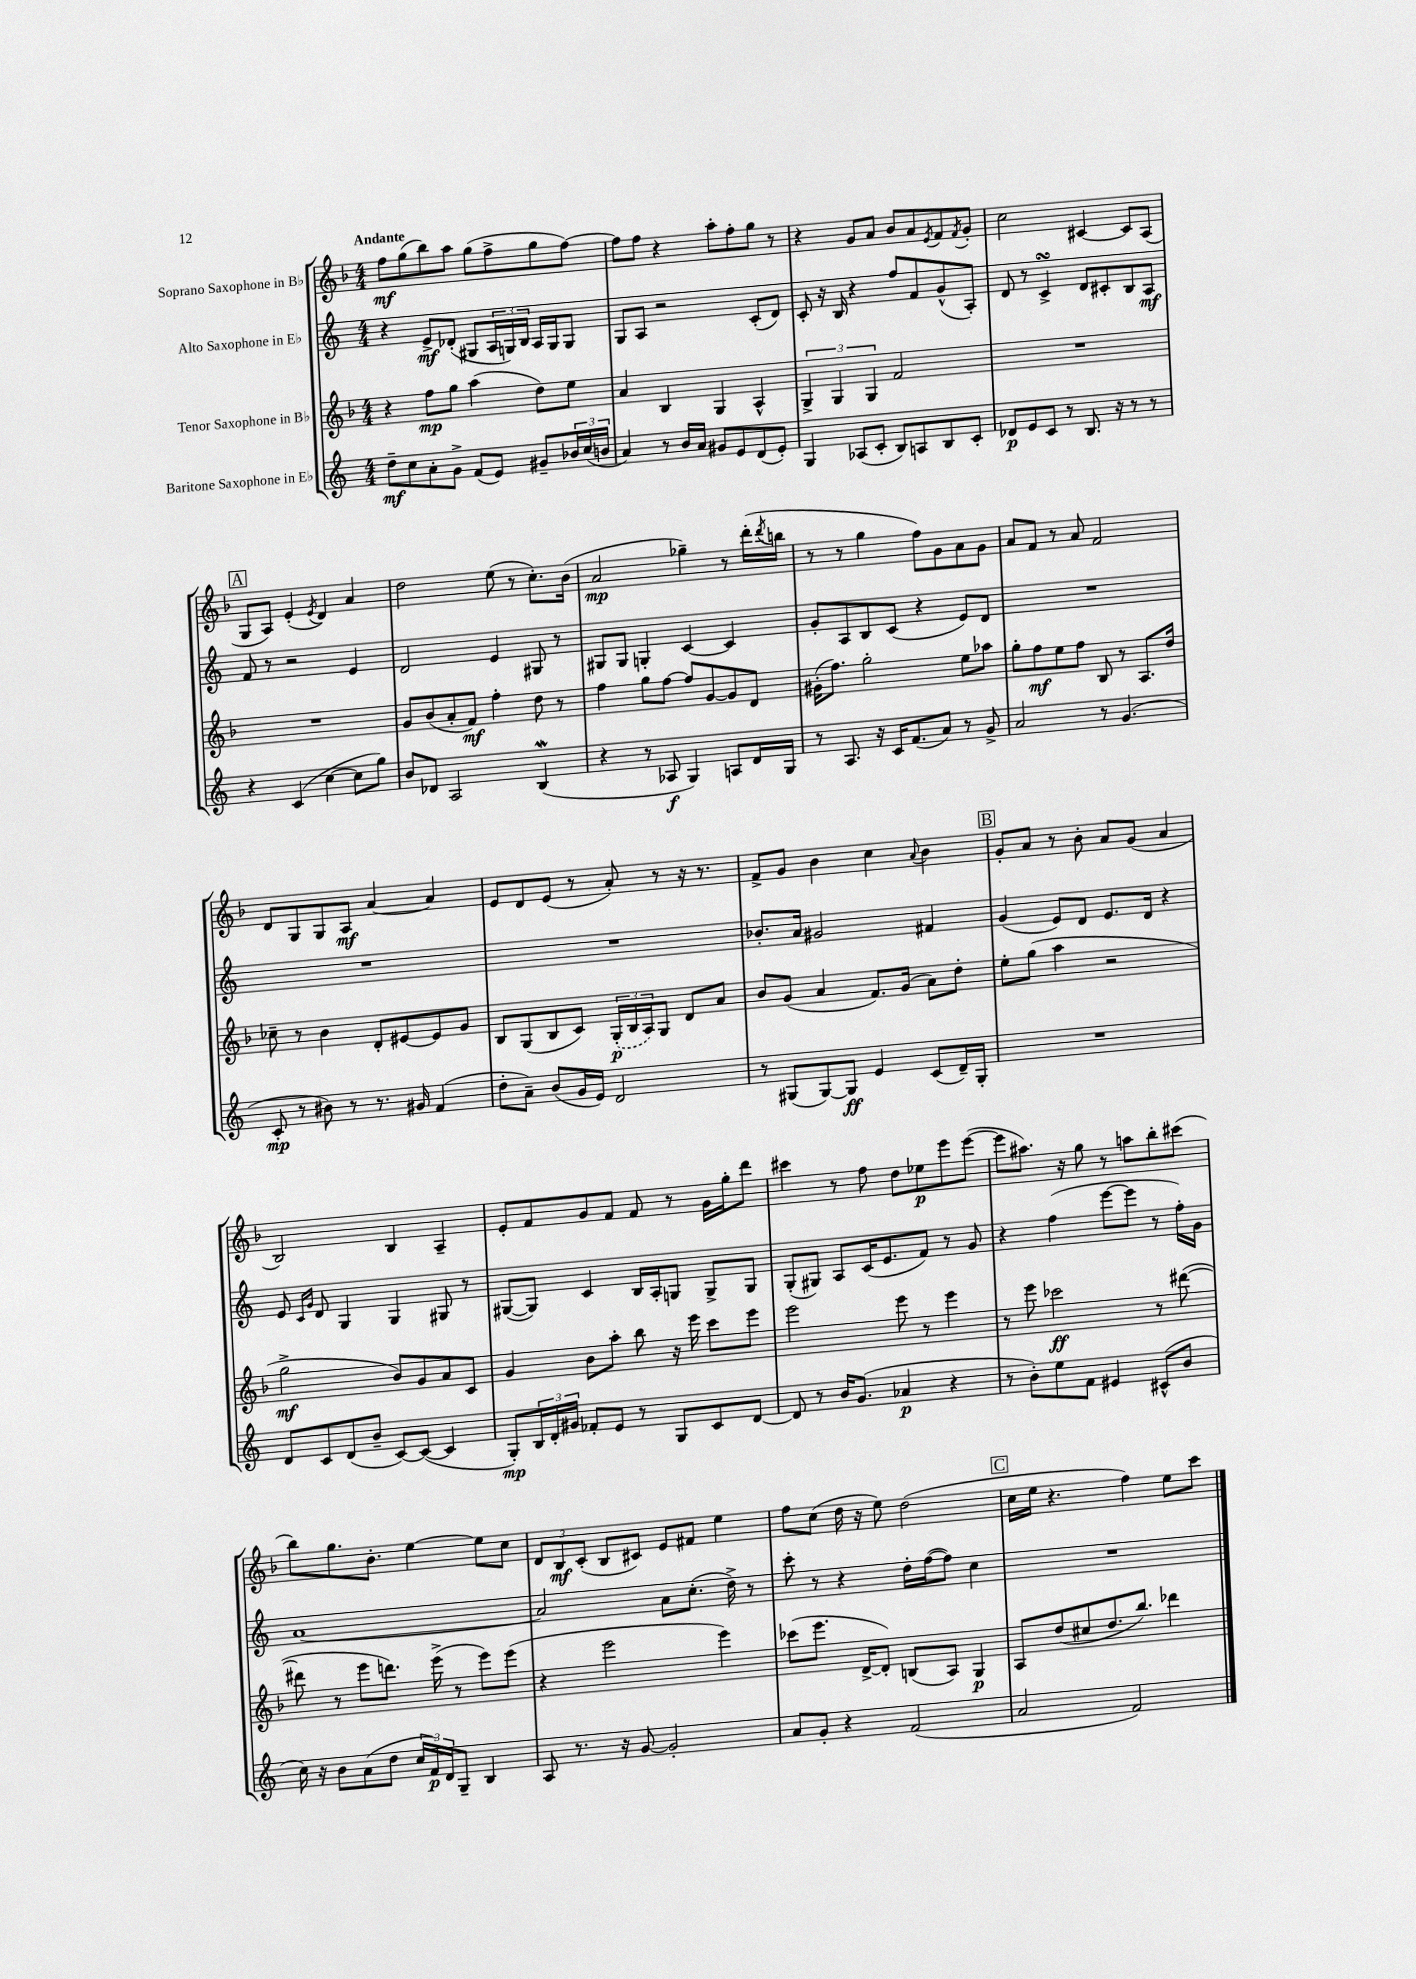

**kern	**kern	**kern	**kern
*staff4	*staff3	*staff2	*staff1
*clefG2	*clefG2	*clefG2	*clefG2
*k[]	*k[b-]	*k[]	*k[b-]
*M4/4	*M4/4	*M4/4	*M4/4
8dd~\L	4r	4r	8ff\L
8cc\	.	.	(8gg\
8a'\	8ff\L	8e^/L	8bb-\)
8g^\J	8gg\J	(8d-'/J	8aa\J
(8f/L	(4aa\	8G#/L	(8gg\L
8e/J)	.	24A/L	8ff^\
.	.	24G/)	.
.	.	24B/JJ	.
8g#~/L	8dd\L)	16A/LL	8gg\
.	.	16G/J	.
24b-/L	8ee\J	8G/J	[8ff\J)
(24cc/	.	.	.
24b/JJ	.	.	.
=	=	=	=
4a/)	4a/	8G/L	8ff\]L
.	.	8A/J	8ff\J
8r	4B-/	2r	4r
16b/LL	.	.	.
16a/JJ	.	.	.
8g#/L	4G/	.	8aa'\L
8e/	.	.	8ff'\
(8d/	4A^^/	(8c'/L	8gg\J
8e'/J)	.	8d/J)	8r
=	=	=	=
4G/	6G^/	8c'/	4r
.	.	16r	.
.	6G/	.	.
.	.	16B/	.
(8A-/L	.	4r	8g/L
.	6G/	.	.
8c'/J	.	.	8a/J
8B/L)	2f/	8ff/L	8b-/L
8A/	.	8f/	8a/
.	.	.	8qe/
8B/	.	(8g^^/	8f/
.	.	.	8qf/
8c'/J	.	8A'/J)	8g'/J
=	=	=	=
8d-/L	1r	8d/	2cc\
8e/	.	8r	.
8c/J	.	4c^/	.
8r	.	.	.
8.B/	.	8d/L	[4c#/
.	.	8c#'/	.
16r	.	.	.
8r	.	8B/	8c#/]L
8r	.	8A/J	(8A/J
=	=	=	=
4r	1r	8f/	8G/L
.	.	8r	8A/J)
(4c/	.	2r	(4e'/
.	.	.	8qe/
[4cc\	.	.	4d/)
8cc\]L	.	4e/	4a/
8gg\J)	.	.	.
=	=	=	=
8b/L	8g/L	2d/	2dd\
8d-/J	(8b-/	.	.
2A/	8a'/	.	.
.	8f/J)	.	.
.	4ff'\	4e/	(8ee\
.	.	.	8r
(4B/	8dd\	8G#/	8.cc'\L)
.	8r	8r	.
.	.	.	(16b-\Jk
=	=	=	=
4r	4ff\	8G#/L	2a/
.	.	8G#/J	.
8r	8gg\L	4G'/	.
8A-/	[8ff\J	.	.
4G/)	8ff/]L	[4c/	4gg-~\)
.	[8g/	.	.
8A/L	8g/]	4c/]	8r
16d/L	8d/J	.	(16ddd'\LL
.	.	.	8qddd/
16G/JJ	.	.	16bb\JJ
=	=	=	=
8r	(16g#'\LK	8g'/L	8r
.	8.ff\J)	.	.
8.A/	.	8A/	8r
.	2gg'\	8B/	4gg\
16r	.	.	.
16c/LK	.	(8c/J	.
(8.f/	.	.	.
.	.	4r	8ff\L)
8a/J)	.	.	8g\
8r	8ee\L	8e/L)	8a\
8g^/	8aa-\J	8d/J	8g\J
=	=	=	=
2a/	8gg'\L	1r	8a/L
.	8ff\	.	8f/J
.	8ee\	.	8r
.	8ff\J	.	8a/
8r	8B-/	.	2f/
(4.g/	8r	.	.
.	8.A/L	.	.
.	16dd/Jk	.	.
=	=	=	=
8c'/	8cc-~\	1r	8d/L
8r	8r	.	8G/
8b#\)	4b-\	.	8G/
8r	.	.	8A/J
8.r	8d'/L	.	[4a/
.	[8e#/	.	.
16g#/	.	.	.
(4f/	8e#/]	.	4a/]
.	8g/J	.	.
=	=	=	=
8dd'\L	8B-/L	1r	8e/L
8a~\J)	(8G/	.	8d/
(8b/L	8B-/	.	(8e/J
16g/L	8c/J)	.	8r
16e/JJ)	.	.	.
2d/	(24G'/LL	.	8a'/)
.	24B-/	.	.
.	24A/J)	.	.
.	8G/J	.	8r
.	8d/L	.	16r
.	.	.	8.r
.	8a/J	.	.
=	=	=	=
8r	8b-/L	8.b-'/L	8f^/L
(8G#/L	(8g/J	.	8g/J
.	.	16a/Jk	.
[8G#/)	4a/	2g#/	4b-\
8G#/]J	.	.	.
4e/	8.f/L)	.	4cc\
.	(16g/Jk	.	.
.	.	.	8qqa/
(8c/L	8a\L)	4f#/	4b-\
16d~/L)	8dd'\J	.	.
16G#'/JJ	.	.	.
=	=	=	=
1r	8ee'\L	(4g/	8g'/L
.	(8gg\J	.	8a/J
.	4aa\	8e/L)	8r
.	.	8d/J	8b-'\
.	2r	8.e/L	8a/L
.	.	.	(8g/J
.	.	16d/Jk	.
.	.	4r	4a/
=	=	=	=
8d/L	2gg^\	8e/	2B-/)
.	.	16qqc/LL	.
.	.	16qqg/JJ	.
8c/	.	8d/	.
(8d/	.	4G/	.
8b~/J	.	.	.
[8c/L)	8b-/L)	4G/	4B-/
(8c/_J	8g/	.	.
4c/]	8a/	8G#/	4A~/
.	8c/J	8r	.
=	=	=	=
8G'/L)	4g/	([8G#/L	8e'/L
24B/L	.	8G#/]J)	8f/
24d'/	.	.	.
24g#/JJ	.	.	.
8f-'/L	8b-\L	4c/	8g/
8e/J	8aa'\J	.	8f/J
8r	8bb-\	16B/LL	8f/
.	.	16A'/J	.
8G/L	16r	8G/J	8r
.	16eee\	.	.
8c/	8ccc\L	8G^/L	16g\LL
.	.	.	16gg'\J
[8d/J	8eee\J	8G/J	8ddd\J
=	=	=	=
8d/]	2eee\	(8G'/L	4ccc#\
8r	.	8G#/J)	.
16b/LK	.	8A/L	8r
(8.g/J	.	.	.
.	.	(16c/K	8ff\
.	.	8.e/	.
4a-/	8eee\	.	8dd\L
.	8r	8f/J)	8ee-\
4r	4eee\	8r	8eee\
.	.	8g/	([8eee\J
=	=	=	=
8r	8r	4r	8eee\]L
8b'\L)	8eee\	.	8.aa#\J)
8ee\	2ccc-\	(4ff\	.
.	.	.	16r
8f\J	.	.	8gg\
4e#/	.	[8eee\L	8r
.	.	8eee\]J	8aa\L
(8c#^^/L	8r	8r	8bb-'\
8b/J	([8ddd#\	16ff'\LL)	(8ccc#\J
.	.	16g\JJ	.
=	=	=	=
16cc\)	8ddd#\]	[1a	8bb-\L)
16r	.	.	.
8b\L	8r	.	8.gg\
(8a\	8eee\L	.	.
.	.	.	8.b-'\J
8dd\J	8.ddd\J)	.	.
24cc/LL	.	.	[4ee\
24f/)	.	.	.
.	(16eee^\	.	.
24d/J	.	.	.
8G~/J	8r	.	.
4B/	8eee\L)	.	8ee\]L
.	(8eee\J	.	8cc\J
=	=	=	=
8A/	4r	2a/]	12d/L
.	.	.	12B-/
8.r	.	.	.
.	.	.	(12c'/J
.	2eee\	.	8B-/L
16r	.	.	.
[8g/	.	.	8c#/J)
2g'/]	.	8a\L	8e/L
.	.	(8.cc'\J	8f#/J
.	4eee\)	.	4ee\
.	.	16dd^\)	.
.	.	8r	.
=	=	=	=
8a/L	(8ccc-\L	8ccc'\	8ff\L
8g'/J	8.eee\J	8r	(8cc\J
4r	.	4r	16dd\
.	[16d^/LK	.	16r
.	8d'/]J)	.	8ee\)
(2f/	(8B/L	16dd'\LL	(2dd\
.	.	([16ff\J	.
.	8A/J)	8ff\]J)	.
.	4G/	4cc\	.
=	=	=	=
2a/	8A/L	1r	16cc\LL
.	.	.	16ee\JJ
.	(8dd/	.	4.r
.	8cc#/	.	.
.	8.dd/	.	.
2f/)	.	.	4ff\)
.	8.bb-/J)	.	.
.	4ddd-\	.	8ee\L
.	.	.	8ccc\J
==	==	==	==
*-	*-	*-	*-
